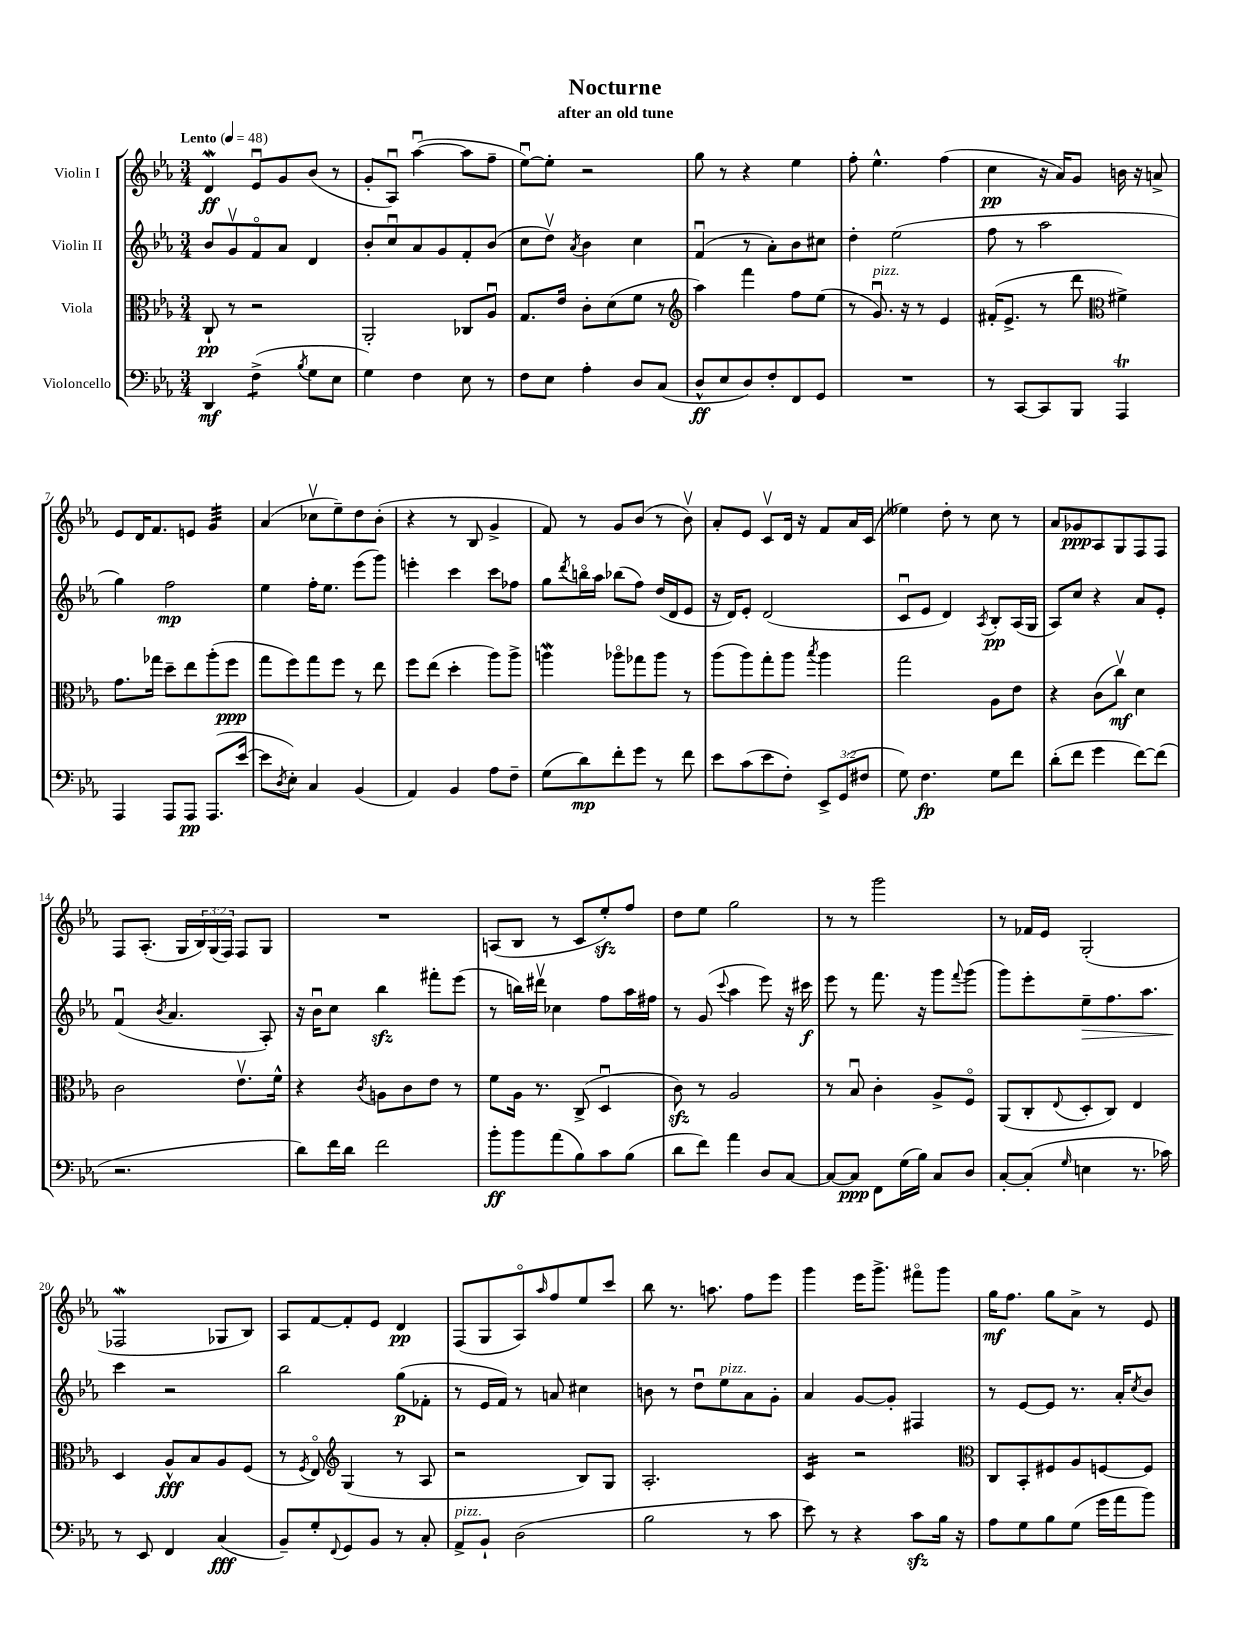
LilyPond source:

\header { title = "Nocturne" subtitle = "after an old tune" }
<<
\new StaffGroup <<
\new Staff = "s0" \with { instrumentName = "Violin I" } {
    \clef treble \key ees \major \numericTimeSignature \time 3/4 \override Staff.TupletNumber.text = #tuplet-number::calc-fraction-text \tempo "Lento" 4 = 48
    d'4\mordent\ff ees'8\downbow g'8 bes'8( r8 |
    g'8-. aes8\downbow) aes''4~\downbow( aes''8 f''8-- |
    ees''8~\downbow) ees''8-. r2 |
    g''8 r8 r4 ees''4 |
    f''8-. ees''4.-^ f''4( |
    c''4\pp r16 aes'16) g'8 b'16 r16 a'8-> |
    ees'8 d'16 f'8. e'8 g'4:32 |
    aes'4( ces''8\upbow ees''8--) d''8 bes'8-.( |
    r4 r8 bes8 g'4-> |
    f'8) r8 g'8 bes'8( r8 bes'8\upbow) |
    aes'8-. ees'8 c'8\upbow d'16 r16 f'8 aes'16 c'16( |
    eeses''4) d''8-. r8 c''8 r8 |
    aes'8 ges'8\ppp aes8 g8 f8 f8 |
    f8 aes8.-.( g16 \tuplet 3/2 { bes16) g16( f16) } f8 g8 |
    R2. |
    a8( bes8 r8 c'8 ees''8-.\sfz) f''8 |
    d''8 ees''8 g''2 |
    r8 r8 g'''2 |
    r8 fes'16 ees'16 g2-.( |
    fes2\mordent ges8 bes8) |
    aes8 f'8~ f'8-. ees'8 d'4\pp |
    f8( g8 aes8\flageolet) \grace { aes''16 } f''8 ees''8 c'''8 |
    bes''8 r8. a''8. f''8 ees'''8 |
    g'''4 ees'''16 g'''8.-> fis'''8\flageolet g'''8 |
    g''16\mf f''8. g''8 aes'8-> r8 ees'8 \bar "|." |
}
\new Staff = "s1" \with { instrumentName = "Violin II" } {
    \clef treble \key ees \major \numericTimeSignature \time 3/4
    bes'8 g'8\upbow f'8\flageolet aes'8 d'4 |
    bes'8-. c''8\downbow aes'8 g'8 f'8-. bes'8( |
    c''8 d''8\upbow) \acciaccatura { aes'8 } bes'4 c''4 |
    f'4\downbow( r8 aes'8-.) bes'8 cis''8 |
    d''4-. ees''2( |
    f''8 r8 aes''2 |
    g''4) f''2\mp |
    ees''4 f''16-. ees''8. ees'''8( g'''8) |
    e'''4-. c'''4 c'''8 fes''8 |
    g''8 \acciaccatura { d'''8 } b''16\flageolet aes''16 bes''8( f''8) d''16( d'16 ees'8 |
    r16 d'16) ees'8-. d'2( |
    c'8\downbow ees'8 d'4) \acciaccatura { aes8 } bes8-.\pp aes16( g16 |
    aes8) c''8 r4 aes'8 ees'8-. |
    f'4\downbow( \acciaccatura { bes'8 } aes'4. aes8-.) |
    r16 bes'16\downbow c''8 bes''4\sfz fis'''8-. ees'''8( |
    r8 b''16) dis'''16\upbow ces''4 f''8 aes''16 fis''16 |
    r8 g'8( \appoggiatura { c'''8 } aes''4 ees'''8) r16 cis'''16\f |
    ees'''8 r8 f'''8. r16 g'''8 \appoggiatura { f'''8 } g'''8( |
    g'''8) ees'''8-. ees''8--\> f''8. aes''8. |
    c'''4\! r2 |
    bes''2 g''8\p( fes'8-. |
    r8 ees'16 f'16) r8 a'8 cis''4 |
    b'8 r8 d''8\downbow ees''8^\markup { \italic "pizz." } aes'8 g'8-. |
    aes'4 g'8~ g'8-. fis4 |
    r8 ees'8~ ees'8 r8. aes'16-. \acciaccatura { c''8 } bes'8 \bar "|." |
}
\new Staff = "s2" \with { instrumentName = "Viola" } {
    \clef alto \key ees \major \numericTimeSignature \time 3/4
    c8-!\pp r8 r2 |
    aes,2-. ces8 aes8\downbow |
    g8. ees'16 c'8-. d'8( f'8 r8 |
    \clef treble aes''4) f'''4 f''8 ees''8( |
    r8 g'8.\downbow^\markup { \italic "pizz." }) r16 r8 ees'4 |
    fis'16-.( ees'8.-> r8 d'''8 \clef alto fis'4->) |
    g'8. ges''16 d''8-- ees''8 aes''8-.( f''8\ppp |
    g''8 f''8) g''8 f''8 r8 ees''8 |
    f''8 ees''8( d''4-. aes''8) aes''8-> |
    a''4\mordent aes''8\flageolet ges''8 aes''8 r8 |
    aes''8( aes''8) g''8-. aes''8 \acciaccatura { bes''8 } aes''4 |
    g''2 aes8 ees'8 |
    r4 c'8( c''8\upbow\mf) d'4 |
    c'2 ees'8.\upbow f'16-^ |
    r4 \acciaccatura { c'8 } a8 c'8 ees'8 r8 |
    f'8 aes16 r8. c8->( d4\downbow |
    c'8\sfz) r8 aes2 |
    r8 bes8\downbow c'4-. aes8-> f8\flageolet |
    aes,8( c8-. \appoggiatura { ees8 } d8-. c8) ees4 |
    d4 aes8-^\fff bes8 aes8 f8( |
    r8 \acciaccatura { f8 } ees8\flageolet) \clef treble g4( r8 aes8 |
    r2 bes8) g8 |
    aes2.-. |
    c'4:16 r2 |
    \clef alto c8 bes,8-. fis8 aes8 f8~ f8 \bar "|." |
}
\new Staff = "s3" \with { instrumentName = "Violoncello" } {
    \clef bass \key ees \major \numericTimeSignature \time 3/4 \override Staff.TupletNumber.text = #tuplet-number::calc-fraction-text
    d,4\mf f4:8->( \acciaccatura { bes8 } g8 ees8 |
    g4) f4 ees8 r8 |
    f8 ees8 aes4-. d8 c8( |
    d8-^\ff ees8 d8) f8-. f,8 g,8 |
    R2. |
    r8 c,8~ c,8 bes,,8 aes,,4\trill |
    aes,,4 aes,,8 aes,,8\pp aes,,8.( ees'16~ |
    ees'8 \acciaccatura { d8 } ees8-.) c4 bes,4( |
    aes,4) bes,4 aes8 f8-- |
    g8( d'8\mp) f'8-. g'8 r8 f'8 |
    ees'8 c'8( ees'8 f8-.) \tuplet 3/2 { ees,8-> g,8( fis8 } |
    g8) f4.\fp g8 f'8 |
    d'8-.( f'8 g'4 f'8~) f'8( |
    r2. |
    d'8) f'16 d'16 f'2 |
    bes'8-.\ff bes'8 aes'8( bes8) c'8 bes8( |
    d'8 f'8) aes'4 d8 c8~ |
    c8~ c8\ppp f,8 g16( bes16) c8 d8 |
    c8~-. c8-.( \grace { g16 } e4 r8. ces'16) |
    r8 ees,8 f,4 c4\fff( |
    bes,8--) g8-. \appoggiatura { f,8 } g,8 bes,8 r8 c8-. |
    aes,8->^\markup { \italic "pizz." } bes,8-! d2( |
    bes2 r8 c'8 |
    ees'8) r8 r4 c'8\sfz bes16 r16 |
    aes8 g8 bes8 g8( g'16 aes'16 bes'8) \bar "|." |
}
>>
>>
